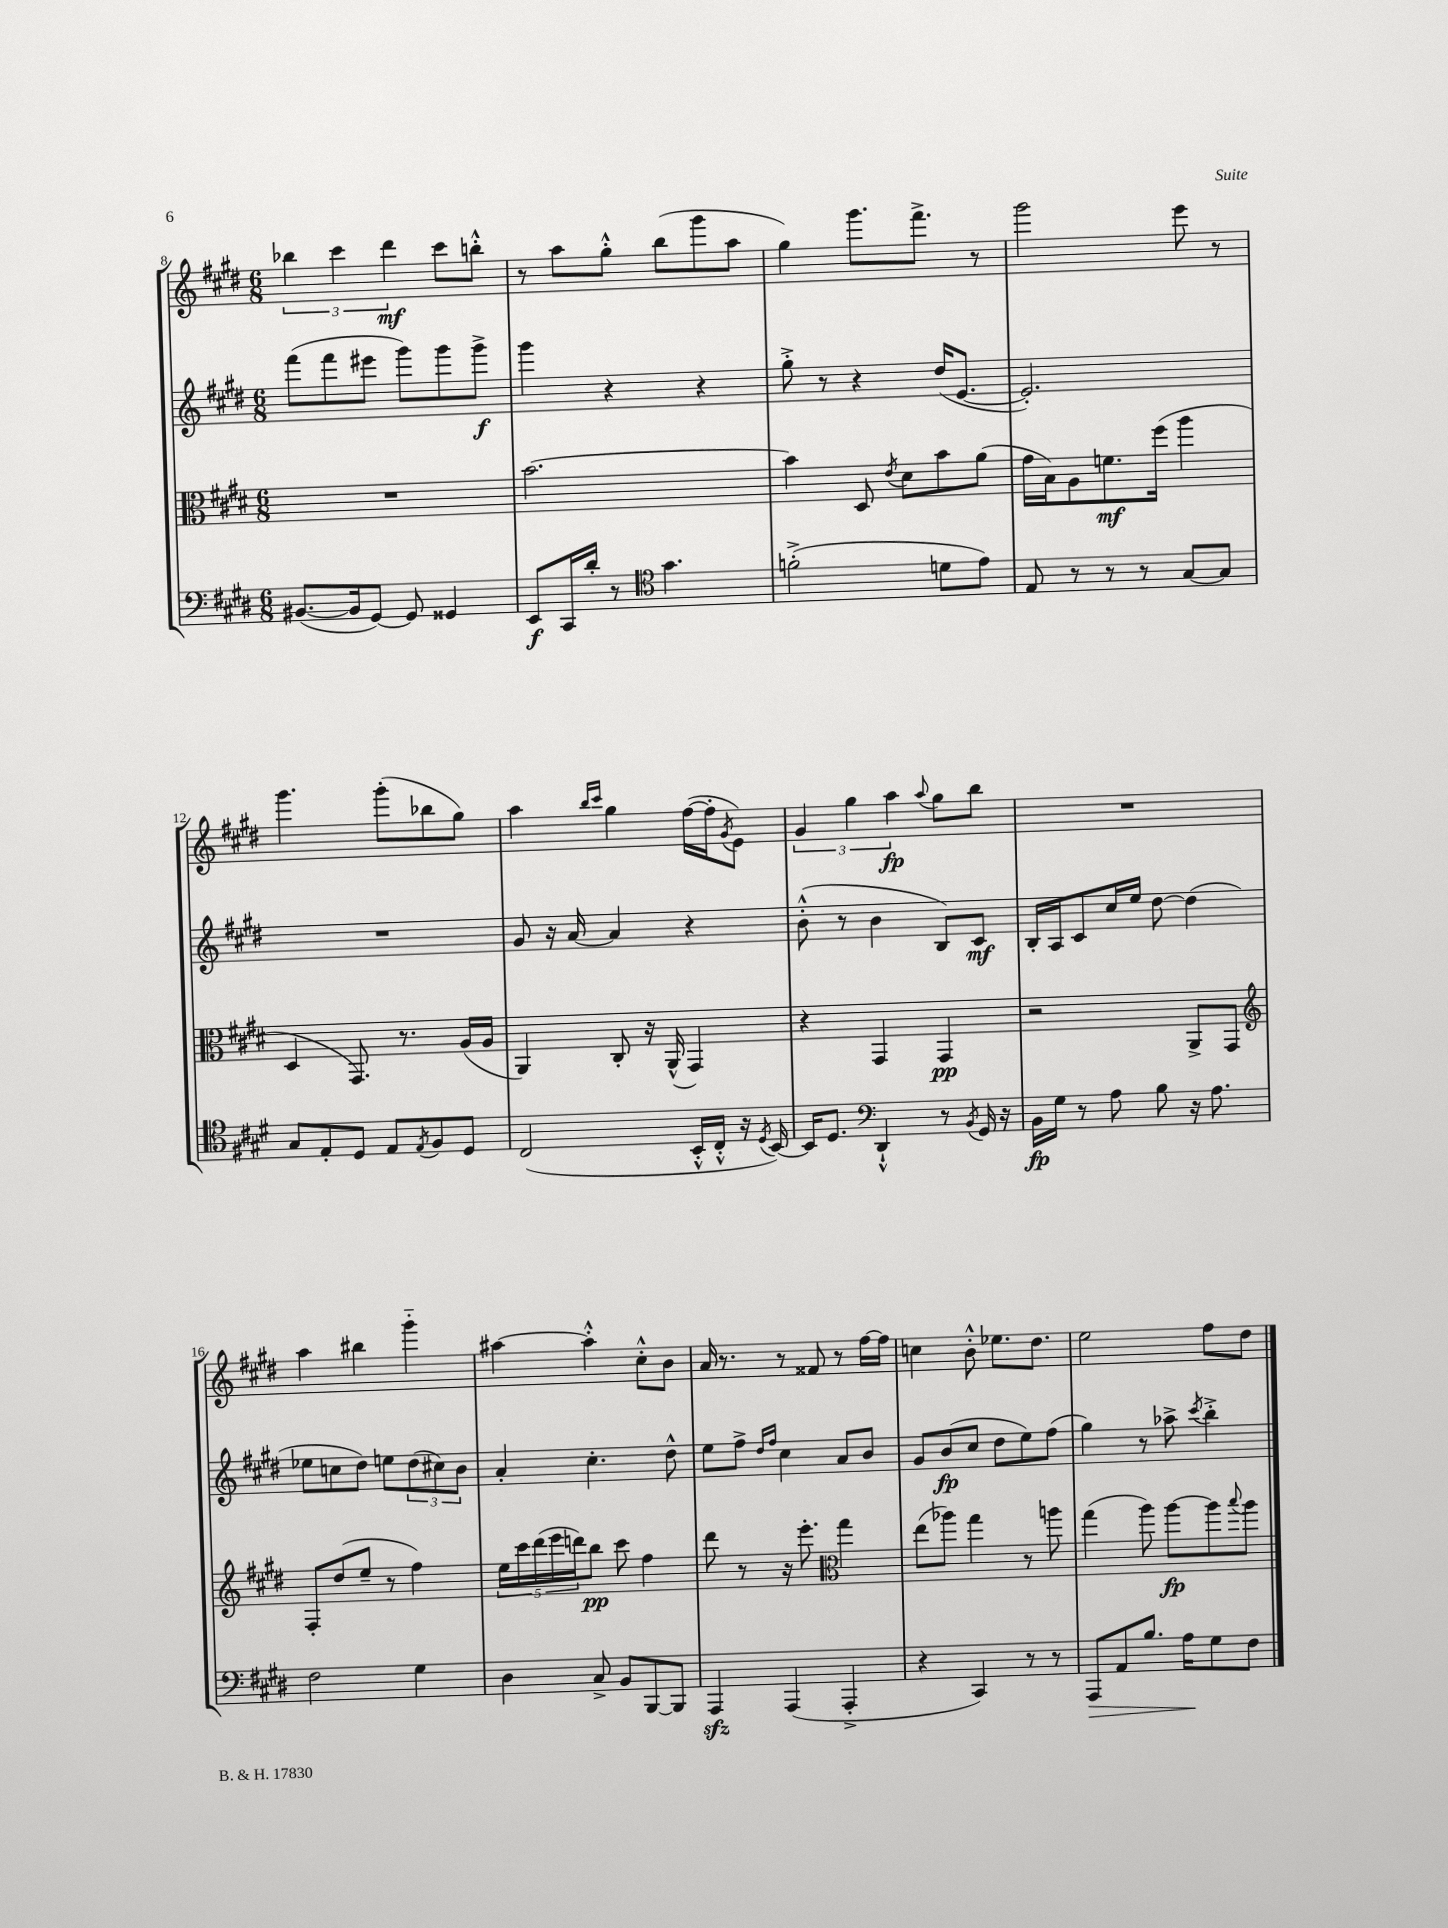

**kern	**kern	**kern	**kern
*staff4	*staff3	*staff2	*staff1
*clefF4	*clefC3	*clefG2	*clefG2
*k[f#c#g#d#]	*k[f#c#g#d#]	*k[f#c#g#d#]	*k[f#c#g#d#]
*M6/8	*M6/8	*M6/8	*M6/8
([8.BB#/L	2.r	(8fff#\L	6bb-\
.	.	8fff#\	.
.	.	.	6ccc#\
16BB#/]k	.	.	.
[8GG#/J)	.	8eee#\J	.
.	.	.	6ddd#\
8GG#/]	.	8ggg#\L)	.
4GG##/	.	8ggg#\	8ccc#\L
.	.	8ggg#^\J	8bb'^^\J
=	=	=	=
8EE/L	[2.b\	4ggg#\	8r
16CC#/L	.	.	8aa\L
16d#'/JJ	.	.	.
8r	.	4r	8gg#'^^\J
*clefC4	*	*	*
4.g#\	.	.	(8bb\L
.	.	4r	8ggg#\
.	.	.	8aa\J
=	=	=	=
(2f'^\	4b\]	8gg#'^\	4gg#\)
.	.	8r	.
.	8D#/	4r	8.ggg#\L
.	8qe/	.	.
.	8d#\L	.	.
.	.	.	8.fff#^\J
8d\L	8b\	(16dd#/LK	.
.	.	[8.e/J	.
8e\J)	(8a\J	.	8r
=	=	=	=
8E/	16g#\LL	2.e'/])	2ggg#\
.	16B\J)	.	.
8r	8A\	.	.
8r	8.f\	.	.
8r	.	.	.
.	(16ff#\Jk	.	.
[8G#/L	4aa\	.	8eee\
8G#/]J	.	.	8r
=	=	=	=
8G#/L	4D#/	2.r	4.ggg#\
8E'/	.	.	.
8D#/J	8.GG#/)	.	.
8E/L	.	.	(8ggg#'\L
.	8.r	.	.
8qE/	.	.	.
8F#/	.	.	8bb-\
8D#/J	(16A/LL	.	8gg#\J)
.	16A/JJ	.	.
=	=	=	=
(2C#/	4AA/)	8g#/	4aa\
.	.	16r	.
.	.	[16a/	.
.	.	.	16qqbb/LL
.	.	.	16qqccc#/JJ
.	8C#'/	4a/]	4gg#\
.	16r	.	.
.	(16AA^^/	.	.
16BB'^^/LL	4GG#/)	4r	([16ff#\LL
16C#'^^/JJ	.	.	16ff#'\]J
.	.	.	8qg#/
16r	.	.	8e\J)
8qD#/	.	.	.
[16BB/)	.	.	.
=	=	=	=
16BB/]LK	4r	(8b'^^\	6g#/
8.D#/J	.	.	.
.	.	8r	.
.	.	.	6gg#\
*clefF4	*	*	*
4DD#`^^/	4GG#/	4b\	.
.	.	.	6aa\
.	.	.	8qqaa/
8r	4GG#/	8B/L)	8gg#\L
8qBB/	.	.	.
16GG#/	.	8c#/J	8bb\J
16r	.	.	.
=	=	=	=
16BB\LL	2r	16B'/LL	2.r
16G#\JJ	.	16A/J	.
8r	.	8c#/	.
8A\	.	16cc#/L	.
.	.	16ee/JJ	.
8B\	.	[8dd#\	.
16r	8AA^/L	(4dd#\]	.
8.A\	.	.	.
.	8GG#/J	.	.
=	=	=	=
*	*clefG2	*	*
2F#\	8F#'/L	8ee-\L	4aa\
.	(8dd#/	8cc\	.
.	8ee~/J	8dd#\J)	4bb#\
.	8r	8ee\L	.
4G#\	4ff#\)	(12dd#\	4ggg#'~\
.	.	12cc#\)	.
.	.	12b\J	.
=	=	=	=
4D#\	20ee\LL	4a'/	[4aa#\
.	20ccc#\	.	.
.	(20ddd#\	.	.
.	20eee\	.	.
.	20ddd\J)	.	.
8C#^/	8bb\J	4.cc#'\	4aa#'^^\]
8BB/L	8ccc#\	.	.
[8BBB/	4ff#\	.	8cc#'^^\L
8BBB/]J	.	8dd#^^\	8b\J
=	=	=	=
4AAA/	8ddd#\	8ee\L	16a/
.	.	.	8.r
.	8r	8ff#^\J	.
.	.	16qqdd#/LL	.
.	.	16qqff#/JJ	.
(4AAA/	16r	4cc#\	8r
.	8.eee'\	.	.
.	.	.	8f##/
*	*clefC3	*	*
4AAA'^/	4gg#\	8a/L	8r
.	.	8b/J	[16ff#\LL
.	.	.	16ff#\]JJ
=	=	=	=
4r	(8ee\L	8g#/L	4cc\
.	8aa-\J)	(8b/	.
4CC#/)	4gg#\	8cc#/J	8b'^^\
.	.	8dd#\L	8.ee-\L
8r	8r	8ee\)	.
.	.	.	8.dd#\J
8r	8aa\	(8ff#\J	.
=	=	=	=
8AAA/L	(4gg#\	4gg#\)	2ee\
8AA/	.	.	.
8.B/J	8aa\)	8r	.
.	[8aa\L	8aa-^\	.
16A\LK	.	.	.
.	.	8qccc#/	.
8G#\	8aa\]	4bb'^\	8ff#\L
.	8qqbb/	.	.
8F#\J	8aa\J	.	8dd#\J
==	==	==	==
*-	*-	*-	*-
